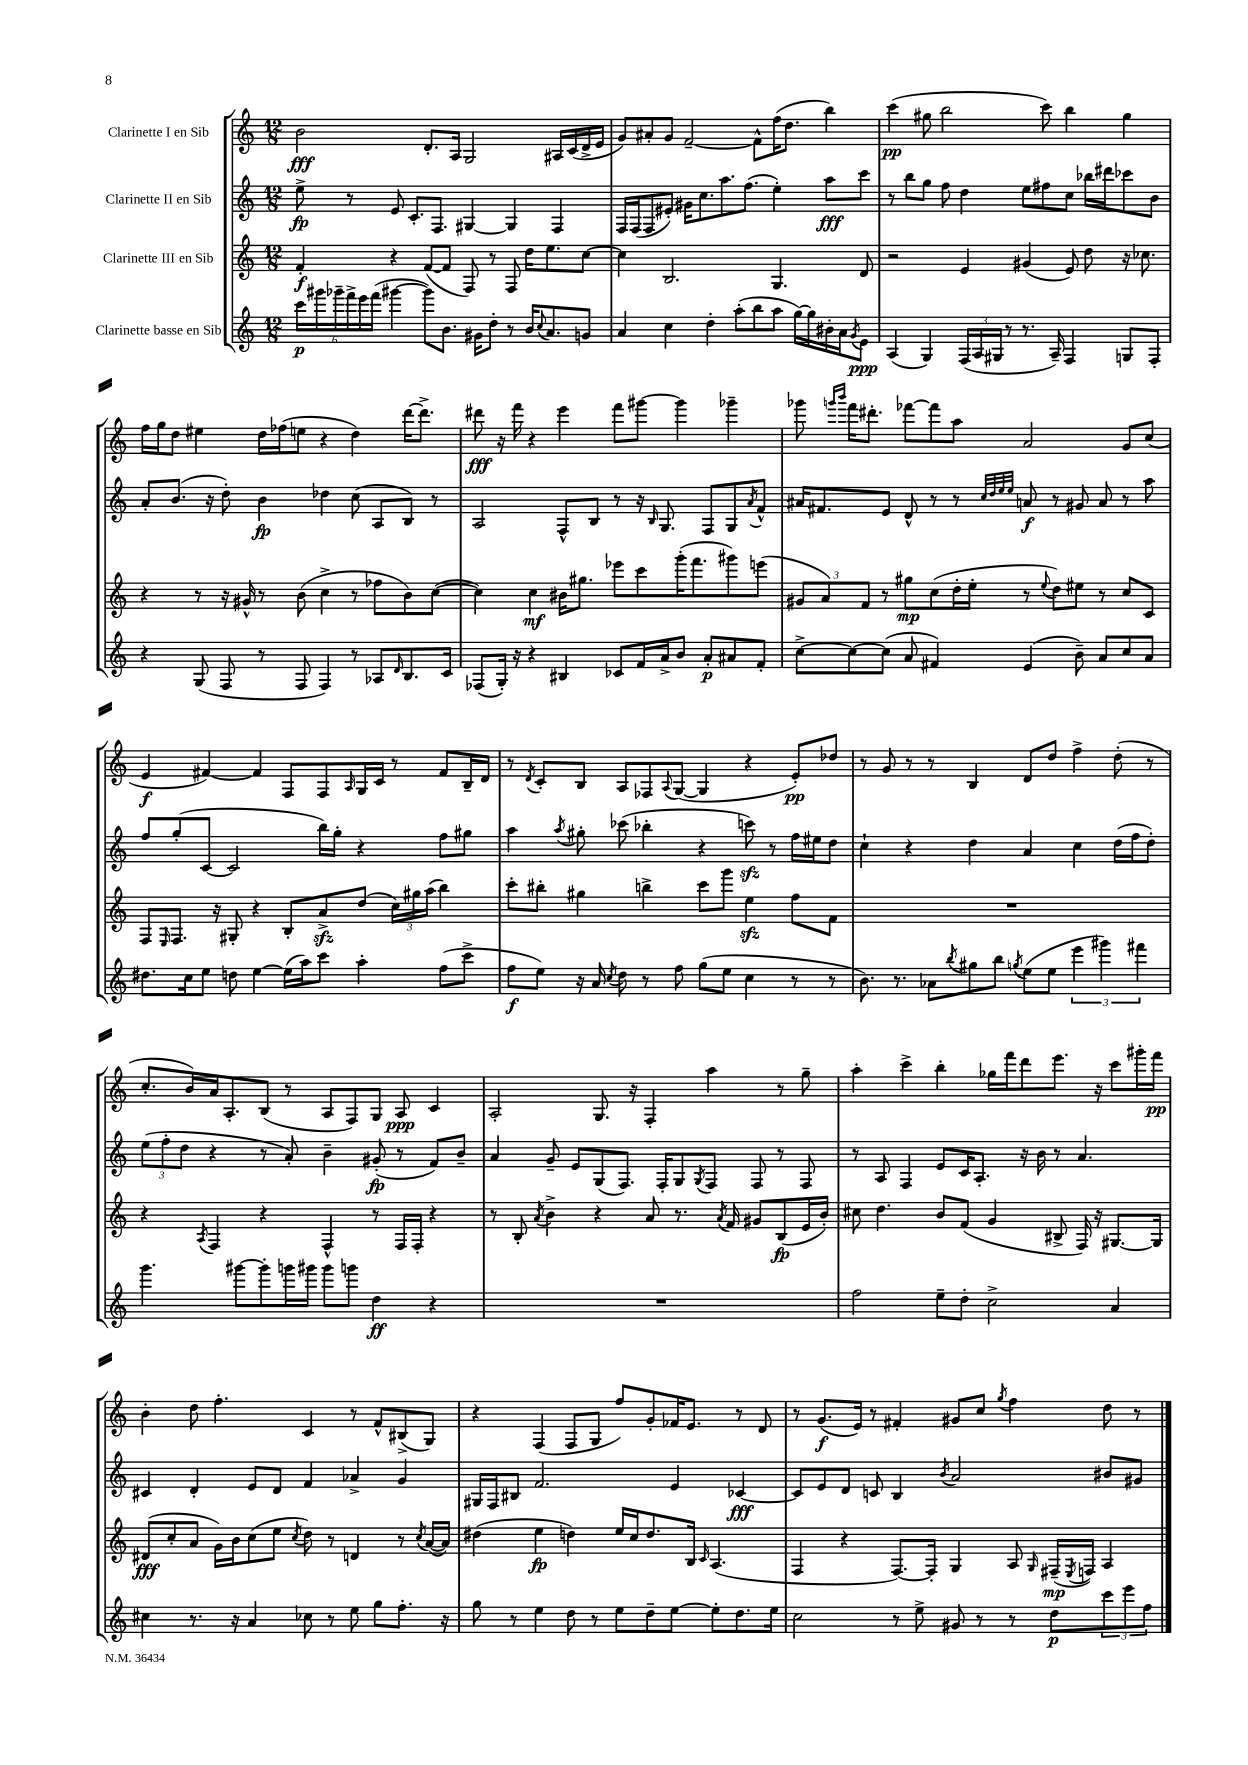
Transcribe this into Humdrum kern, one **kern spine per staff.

**kern	**dynam	**kern	**dynam	**kern	**dynam	**kern	**dynam
*part4	*part4	*part3	*part3	*part2	*part2	*part1	*part1
*staff4	*staff4	*staff3	*staff3	*staff2	*staff2	*staff1	*staff1
*I"Clarinette basse en Sib	*	*I"Clarinette III en Sib	*	*I"Clarinette II en Sib	*	*I"Clarinette I en Sib	*
*clefG2	*	*clefG2	*	*clefG2	*	*clefG2	*
*k[]	*	*k[]	*	*k[]	*	*k[]	*
*M12/8	*	*M12/8	*	*M12/8	*	*M12/8	*
=1	=1	=1	=1	=1	=1	=1	=1
24ccc\LL	p	4f'/	f	8ee^\	fp	2b\	fff
24ggg#X\	.	.	.	.	.	.	.
24ggg-X~\	.	.	.	.	.	.	.
24fff^\	.	.	.	8r	.	.	.
24eee\	.	.	.	.	.	.	.
(24fff\JJ	.	.	.	.	.	.	.
[4ggg#X\	.	4r	.	8e/	.	.	.
.	.	.	.	8.c'/L	.	.	.
8ggg#\L])	.	([8f/L	.	.	.	8.d'/L	.
.	.	.	.	8.F/J	.	.	.
8.b\J	.	8f/J]	.	.	.	.	.
.	.	.	.	.	.	16A/Jk	.
.	.	8F/)	.	[4G#X/	.	2G/	.
16g#X\KL	.	.	.	.	.	.	.
8dd'\J	.	8r	.	.	.	.	.
8r	.	8F/	.	4G#/]	.	.	.
16b/KL	.	16dd\KL	.	.	.	.	.
8qqcc/	.	.	.	.	.	.	.
8.a/	.	8.ee\	.	.	.	.	.
.	.	.	.	4F/	.	16A#X/LL	.
.	.	.	.	.	.	(16c/	.
8gn/J	.	[8cc\J	.	.	.	16d^/	.
.	.	.	.	.	.	16e/JJ	.
=2	=2	=2	=2	=2	=2	=2	=2
4a/	.	4cc\]	.	16F/LL	.	8g/L)	.
.	.	.	.	(16F/J	.	.	.
.	.	.	.	8F/	.	8a#X'/	.
4cc\	.	2.B/	.	8e#X'/J)	.	8g/J	.
.	.	.	.	16g#X\KL	.	[2f~/	.
.	.	.	.	8.cc\	.	.	.
4dd'\	.	.	.	.	.	.	.
.	.	.	.	8.aa\	.	.	.
(8aa'\L	.	.	.	.	.	.	.
.	.	.	.	(8.ff\J	.	.	.
8bb\	.	.	.	.	.	8f^^\L]	.
8aa\J	.	4.G/	.	4ee'\)	.	(16ff\K	.
.	.	.	.	.	.	8.dd\J	.
[16gg\LL)	.	.	.	.	.	.	.
16gg\]	.	.	.	.	.	.	.
16b#X'\	.	.	.	8aa\L	fff	4bb\)	.
16a\J	.	.	.	.	.	.	.
8qg/	.	.	.	.	.	.	.
8e\J	ppp	8d/	.	8ccc\J	.	.	.
=3	=3	=3	=3	=3	=3	=3	=3
(4A/	.	2r	.	8r	.	(4ccc\	pp
.	.	.	.	8bb\L	.	.	.
4G/)	.	.	.	8gg\J	.	8gg#X\	.
.	.	.	.	8ff\	.	2bb\	.
(24F/LL	.	4e/	.	4dd\	.	.	.
24A/	.	.	.	.	.	.	.
24G#X/JJ	.	.	.	.	.	.	.
8r	.	.	.	.	.	.	.
8.r	.	(4g#X/	.	8ee\L	.	.	.
.	.	.	.	8ff#X\	.	8ccc\)	.
16A~/)	.	.	.	.	.	.	.
4F/	.	8e/)	.	8cc\J	.	4bb\	.
.	.	8dd\	.	16bb-X\LL	.	.	.
.	.	.	.	16ddd#X\J	.	.	.
8Gn/L	.	16r	.	8ccc-X\	.	4gg#\	.
.	.	8.cc-X\	.	.	.	.	.
8F'/J	.	.	.	8b\J	.	.	.
!!LO:LB:g=z
=4	=4	=4	=4	=4	=4	=4	=4
4r	.	4r	.	8a'/L	.	16ff\LL	.
.	.	.	.	.	.	16gg\J	.
.	.	.	.	(8.b/J	.	8dd\J	.
(8G/	.	8r	.	.	.	4ee#X\	.
.	.	.	.	16r	.	.	.
8F/	.	16r	.	8dd'\)	.	.	.
.	.	16g#X^^/	.	.	.	.	.
8r	.	8r	.	4b\	fp	16dd\LL	.
.	.	.	.	.	.	(16ff-X\J	.
8F/	.	(8b\	.	.	.	8een\J	.
4F/)	.	4cc^\	.	4dd-X\	.	4r	.
8r	.	8r	.	(8cc\	.	4dd\)	.
8A-X/L	.	8ff-X\L	.	8A/L	.	.	.
16qqd/	.	.	.	.	.	.	.
8.B/	.	8b\)	.	8B/J)	.	[16ddd\KL	.
.	.	.	.	.	.	8.ddd^\J]	.
.	.	([8cc\J	.	8r	.	.	.
16c/Jk	.	.	.	.	.	.	.
=5	=5	=5	=5	=5	=5	=5	=5
(8F-X/L	.	4cc\])	.	2A/	.	8ddd#X\	fff
16G'/Jk)	.	.	.	.	.	16r	.
16r	.	.	.	.	.	16fff\	.
4r	.	4cc\	mf	.	.	4r	.
4B#X/	.	16b#X\KL	.	8F^^/L	.	4eee\	.
.	.	8.gg#X\J	.	.	.	.	.
.	.	.	.	8B/J	.	.	.
8c-X/L	.	8eee-X\L	.	8r	.	8fff\L	.
16f/L	.	8ccc\	.	16r	.	[8ggg#X\J	.
.	.	.	.	16qqB/	.	.	.
16a^/J	.	.	.	8.G/	.	.	.
8b/J	.	(16ggg'\K	.	.	.	4ggg#\]	.
.	.	8.fff\	.	.	.	.	.
8a'/L	p	.	.	8F/L	.	.	.
8a#X/	.	8ggg#X\)	.	8G/	.	4ggg-X~\	.
.	.	.	.	8qa/	.	.	.
8f'/J	.	(8eeen\J	.	8f^^/J	.	.	.
=6	=6	=6	=6	=6	=6	=6	=6
[8cc^\L	.	12g#X/L	.	16a#X/KL	.	8ggg-X\	.
.	.	.	.	8.f#X/	.	.	.
.	.	12a/)	.	.	.	.	.
.	.	.	.	.	.	16qqgggn/LL	.
.	.	.	.	.	.	16qqbbb/JJ	.
8cc\_	.	.	.	.	.	16fff\KL	.
.	.	12f/J	.	.	.	.	.
.	.	.	.	.	.	8.ddd#X'\J	.
(8cc\J]	.	8r	.	8e/J	.	.	.
8a/	.	8gg#X\L	mp	8d^^/	.	[8fff-X\L	.
4f#X/)	.	(8cc\	.	8r	.	8fff-\]	.
.	.	16dd'\L	.	8r	.	8aa\J	.
.	.	16ee'\JJ	.	.	.	.	.
.	.	.	.	32qqcc/LLL	.	.	.
.	.	.	.	32qqdd/	.	.	.
.	.	.	.	32qqee/	.	.	.
.	.	.	.	32qqee/JJJ	.	.	.
(4e/	.	8r	.	8an/	f	2a/	.
.	.	8qqee/	.	.	.	.	.
.	.	8dd\L)	.	8r	.	.	.
8b~\)	.	8ee#X\J	.	8g#X/	.	.	.
8a/L	.	8r	.	8a/	.	.	.
8cc/	.	8cc/L	.	8r	.	8g/L	.
8a/J	.	8c/J	.	8aa\	.	(8cc/J	.
!!LO:LB:g=z
=7	=7	=7	=7	=7	=7	=7	=7
8.dd#X\L	.	8F/L	.	8ff/L	.	4e/	f
.	.	16qqE/	.	.	.	.	.
.	.	8.F/J	.	(8gg'/	.	.	.
16cc\k	.	.	.	.	.	.	.
8ee\J	.	.	.	[8c/J	.	[4f#X/)	.
.	.	16r	.	.	.	.	.
8ddn\	.	8G#X'/	.	2c/]	.	.	.
[4ee\	.	4r	.	.	.	4f#/]	.
(16ee\LL]	.	8B'/L	.	.	.	8F/L	.
16aa\J)	.	.	.	.	.	.	.
8ccc\J	.	8azz^/	.	16bb\LL)	.	8F/	.
.	.	.	.	16gg'\JJ	.	.	.
.	.	.	.	.	.	16qqA/	.
4aa'\	.	(8dd/J	.	4r	.	16G/L	.
.	.	.	.	.	.	16c/JJ	.
.	.	24cc\LL)	.	.	.	8r	.
.	.	24gg#X\	.	.	.	.	.
.	.	(24aa\JJ	.	.	.	.	.
(8ff\L	.	4bb\)	.	8ff\L	.	8f#/L	.
8ccc^\J	.	.	.	8gg#X\J	.	16B~/L	.
.	.	.	.	.	.	16d/JJ	.
=8	=8	=8	=8	=8	=8	=8	=8
8ff\L	f	8ccc'\L	.	4aa\	.	8r	.
.	.	.	.	.	.	8qd/	.
8ee\J)	.	8bb#X'\J	.	.	.	8c'/L	.
.	.	.	.	8qaa/	.	.	.
16r	.	4gg#X\	.	8gg#X'\	.	8B/J	.
16a/	.	.	.	.	.	.	.
8qcc/	.	.	.	.	.	.	.
8dd\	.	.	.	(8ccc-X\	.	8A/L	.
8r	.	4bbn^\	.	4bb-X'\	.	8F-X/	.
.	.	.	.	.	.	8qqA/	.
8ff\	.	.	.	.	.	([8G/J	.
(8gg\L	.	8ccc\L	.	4r	.	4G/]	.
8ee\J	.	8ggg\J	.	.	.	.	.
4cc\	.	4eezz\	.	8cccnzz\)	.	4r	.
.	.	.	.	8r	.	.	.
8r	.	8ff\L	.	16ff\LL	.	8e'/L)	pp
.	.	.	.	16ee#X\J	.	.	.
8r	.	8f\J	.	8dd\J	.	8dd-X/J	.
=9	=9	=9	=9	=9	=9	=9	=9
8.b\)	.	1.r	.	4cc`\	.	8r	.
.	.	.	.	.	.	8g/	.
8.r	.	.	.	.	.	.	.
.	.	.	.	4r	.	8r	.
8a-X\L	.	.	.	.	.	8r	.
8qbb/	.	.	.	.	.	.	.
8gg#X\	.	.	.	4dd\	.	4B/	.
8bb\J	.	.	.	.	.	.	.
8qggn/	.	.	.	.	.	.	.
(8ee\L	.	.	.	4a/	.	8d/L	.
8ee\J	.	.	.	.	.	8dd/J	.
6eee\	.	.	.	4cc\	.	4ff^\	.
6ggg#X\)	.	.	.	.	.	.	.
.	.	.	.	(16dd\LL	.	(8dd'\	.
.	.	.	.	16ff\J	.	.	.
6fff#X\	.	.	.	.	.	.	.
.	.	.	.	8dd'\J)	.	8r	.
!!LO:LB:g=z
=10	=10	=10	=10	=10	=10	=10	=10
4.ggg\	.	4r	.	(12ee\L	.	8.cc'/L	.
.	.	.	.	12ff'\	.	.	.
.	.	.	.	12dd\J	.	.	.
.	.	.	.	.	.	16b/L)	.
.	.	8qA/	.	.	.	.	.
.	.	4F/	.	4r	.	16a/J	.
.	.	.	.	.	.	8.A'/	.
[8ggg#X\L	.	.	.	.	.	.	.
8ggg#'\]	.	4r	.	8r	.	(8B/J	.
16gggn\L	.	.	.	8a'/)	.	8r	.
16ggg#X\JJ	.	.	.	.	.	.	.
8ggg#\L	.	4F^^/	.	4b~\	.	8A/L	.
8gggn\J	.	.	.	.	.	8F/)	.
4dd\	ff	8r	.	(8g#X'/	fp	8G/J	.
.	.	16F/LL	.	8r	.	8A/	ppp
.	.	16F'/JJ	.	.	.	.	.
4r	.	4r	.	8f/L)	.	4c/	.
.	.	.	.	8b~/J	.	.	.
=11	=11	=11	=11	=11	=11	=11	=11
1.r	.	8r	.	4a/	.	2A'/	.
.	.	8B'/	.	.	.	.	.
.	.	8qa/	.	.	.	.	.
.	.	4b^\	.	8g~/	.	.	.
.	.	.	.	8e/L	.	.	.
.	.	4r	.	(8G/	.	8.G/	.
.	.	.	.	8.F/J)	.	.	.
.	.	.	.	.	.	16r	.
.	.	8a/	.	.	.	4F'/	.
.	.	.	.	16F'/KL	.	.	.
.	.	8.r	.	8G/	.	.	.
.	.	.	.	8qG/	.	.	.
.	.	.	.	8F/J	.	4aa\	.
.	.	8qa/	.	.	.	.	.
.	.	16f/	.	.	.	.	.
.	.	8g#X/L	.	8F/	.	.	.
.	.	(8B/	fp	8r	.	8r	.
.	.	16e/L	.	8F/	.	8gg~\	.
.	.	16b'/JJ)	.	.	.	.	.
=12	=12	=12	=12	=12	=12	=12	=12
2ff\	.	8cc#X\	.	8r	.	4aa'\	.
.	.	4.dd\	.	8A/	.	.	.
.	.	.	.	4F/	.	4ccc^\	.
8ee~\L	.	8b/L	.	8e/L	.	4bb'\	.
8dd'\J	.	(8f/J	.	16c/K	.	.	.
.	.	.	.	8.A'/J	.	.	.
2cc^\	.	4g/	.	.	.	16gg-X\LL	.
.	.	.	.	.	.	16fff\J	.
.	.	.	.	16r	.	8ddd\	.
.	.	.	.	16b\	.	.	.
.	.	8B#X^/	.	8r	.	8.eee\J	.
.	.	16F/)	.	4.a/	.	.	.
.	.	16r	.	.	.	16r	.
4a/	.	[8.G#X/L	.	.	.	8ccc\L	.
.	.	.	.	.	.	16ggg#X'\L	.
.	.	16G#/Jk]	.	.	.	16fff\JJ	pp
!!LO:LB:g=z
=13	=13	=13	=13	=13	=13	=13	=13
4cc#X\	.	(8d#X/L	fff	4c#X/	.	4b'\	.
.	.	8cc'/	.	.	.	.	.
8.r	.	8a/J	.	4d'/	.	8dd\	.
.	.	16g\LL)	.	.	.	4.ff'\	.
16r	.	16b\J	.	.	.	.	.
4a/	.	(8cc\	.	8e/L	.	.	.
.	.	8ee\J	.	8d/J	.	.	.
.	.	8qcc/	.	.	.	.	.
8cc-X\	.	8dd\)	.	4f/	.	4c/	.
8r	.	8r	.	.	.	.	.
8ee\	.	4dn/	.	4a-X^/	.	8r	.
8gg\L	.	.	.	.	.	8f^^/L	.
8.ff'\J	.	8r	.	4g/	.	(8B#X^/	.
.	.	8qcc/	.	.	.	.	.
.	.	([16a/LL	.	.	.	8G/J)	.
16r	.	16a/JJ])	.	.	.	.	.
=14	=14	=14	=14	=14	=14	=14	=14
8gg\	.	(4dd#X\	.	16G#X/LL	.	4r	.
.	.	.	.	16F/J	.	.	.
8r	.	.	.	8B#X/J	.	.	.
4ee\	.	4ee\	fp	2.f/	.	(4F/	.
8dd\	.	4ddn\)	.	.	.	8F/L	.
8r	.	.	.	.	.	8G/J	.
8ee\L	.	16ee/LL	.	.	.	8ff/L)	.
.	.	16cc/J	.	.	.	.	.
8dd~\	.	8.dd/	.	.	.	8g'/	.
[8ee\J	.	.	.	4e/	.	16f-X/K	.
.	.	16B/Jk	.	.	.	8.e/J	.
.	.	16qqc/	.	.	.	.	.
8ee'\L]	.	(4.A/	.	.	.	.	.
8.dd\	.	.	.	[4c-X/	fff	8r	.
.	.	.	.	.	.	8d/	.
16ee\Jk	.	.	.	.	.	.	.
=15	=15	=15	=15	=15	=15	=15	=15
2cc\	.	4F/	.	8c-/L]	.	8r	.
.	.	.	.	8e/	.	(8.g/L	f
.	.	4r	.	8d/J	.	.	.
.	.	.	.	.	.	16e/Jk)	.
.	.	.	.	8cn/	.	8r	.
8r	.	[8.F/L)	.	4B/	.	4f#X'/	.
8ee^\	.	.	.	.	.	.	.
.	.	16F'/Jk]	.	.	.	.	.
.	.	.	.	8qb/	.	.	.
8g#X/	.	4G/	.	2a/	.	8g#X/L	.
8r	.	.	.	.	.	8cc/J	.
.	.	.	.	.	.	8qgg/	.
8r	.	8A/	.	.	.	4ff\	.
.	.	16qqG/	.	.	.	.	.
8dd\L	p	(16F#X~/LL	mp	.	.	.	.
.	.	8qE/	.	.	.	.	.
.	.	16Fn/JJ)	.	.	.	.	.
12ccc\	.	4A/	.	8b#X/L	.	8dd\	.
12eee\	.	.	.	.	.	.	.
.	.	.	.	8g#X/J	.	8r	.
12ff\J	.	.	.	.	.	.	.
==	==	==	==	==	==	==	==
*-	*-	*-	*-	*-	*-	*-	*-
